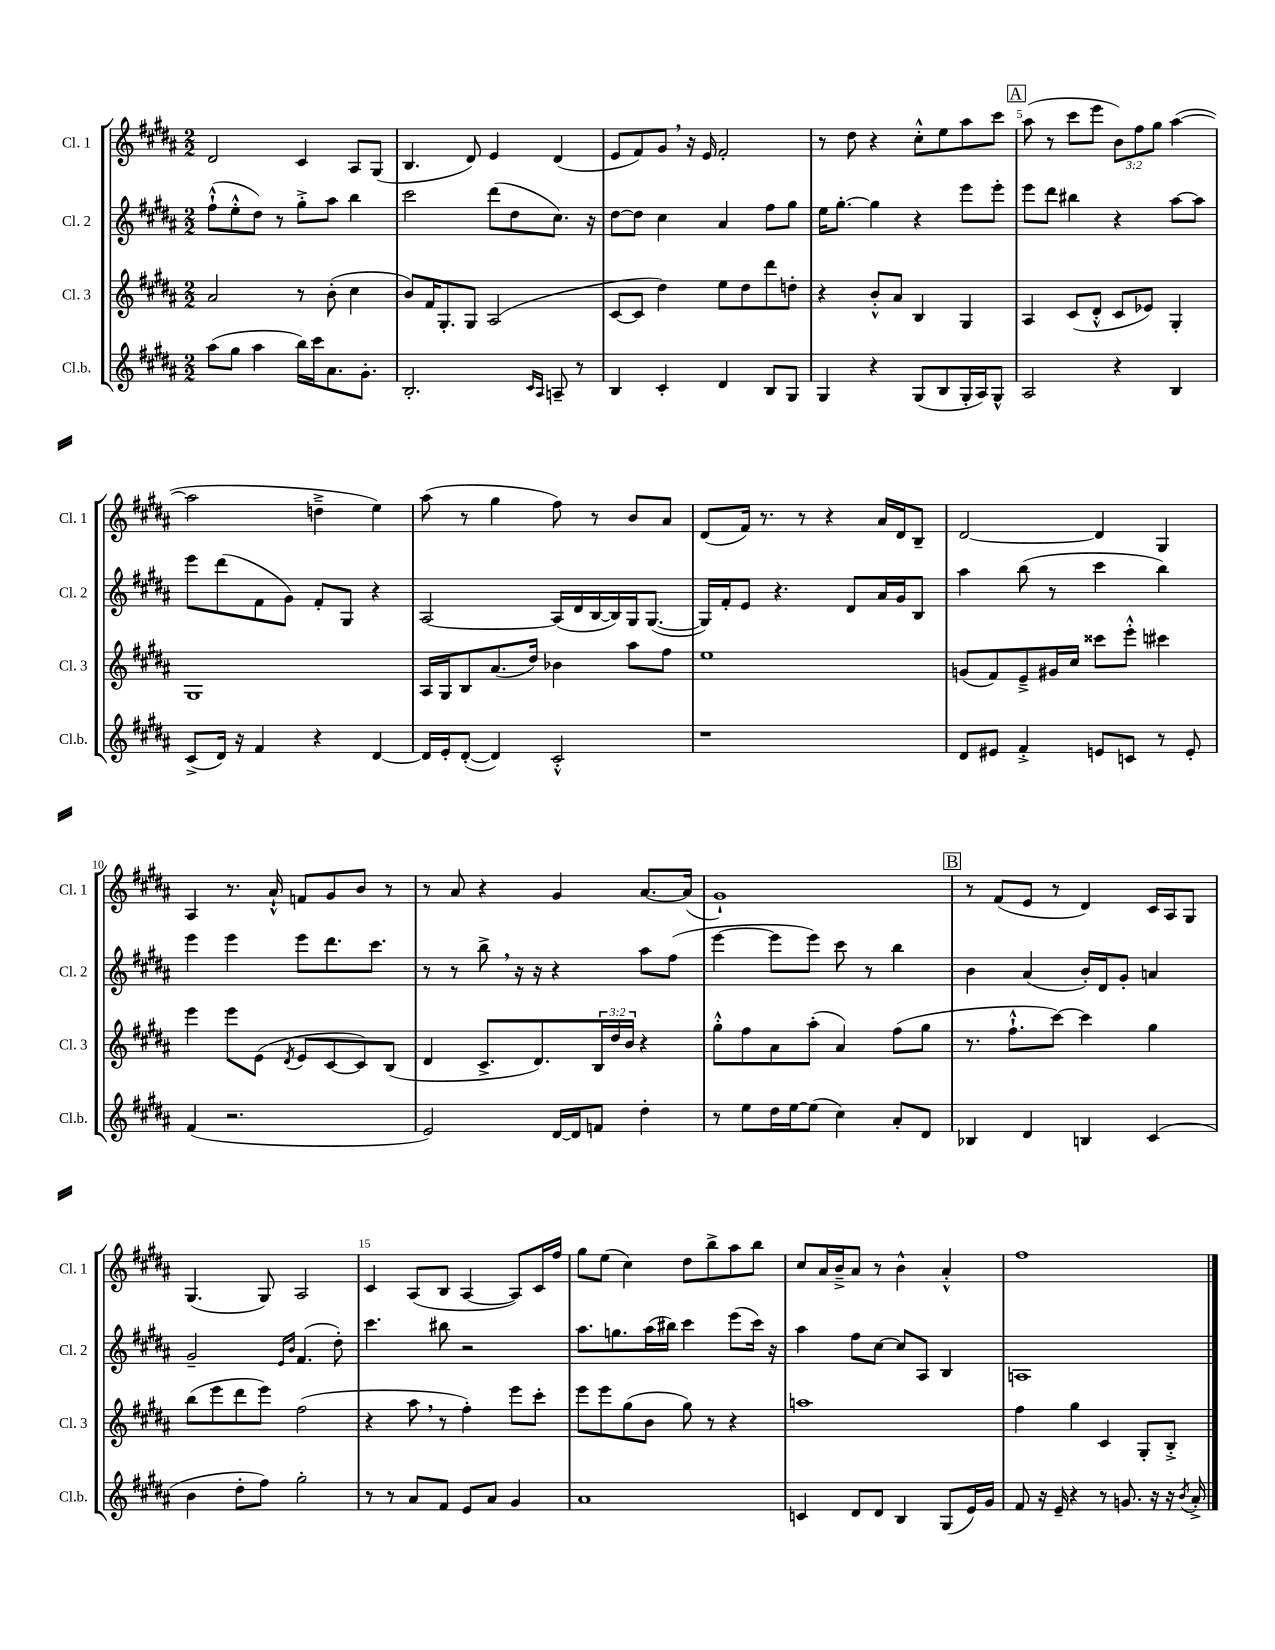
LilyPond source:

<<
\new StaffGroup <<
\new Staff = "s0" \with { instrumentName = "Cl. 1" shortInstrumentName = "Cl. 1" } {
    \clef treble \key b \major \numericTimeSignature \time 2/2 \override Staff.TupletNumber.text = #tuplet-number::calc-fraction-text
    dis'2 cis'4 ais8 gis8( |
    b4. dis'8) e'4 dis'4( |
    e'8 fis'8) gis'8 \breathe r16 e'16 fis'2-. |
    r8 dis''8 r4 cis''8-.-^ e''8 ais''8 cis'''8 |
    \mark \markup { \box "A" } ais''8( r8 cis'''8 e'''8 \tuplet 3/2 { b'8) fis''8 gis''8 } ais''4~( |
    ais''2 d''4---> e''4) |
    ais''8( r8 gis''4 fis''8) r8 b'8 ais'8 |
    dis'8( fis'16) r8. r8 r4 ais'16 dis'16 b8-- |
    dis'2~ dis'4 gis4 |
    ais4 r8. ais'16-!-^ f'8 gis'8 b'8 r8 |
    r8 ais'8 r4 gis'4 ais'8.~ ais'16( |
    gis'1-!) |
    \mark \markup { \box "B" } r8 fis'8( e'8 r8 dis'4) cis'16 ais16 gis8 |
    gis4.( gis8) ais2 |
    cis'4 ais8( b8 ais4~ ais8) cis'16 fis''16 |
    gis''8 e''8( cis''4) dis''8 b''8-> ais''8 b''8 |
    cis''8 ais'16 b'16---> ais'8 r8 b'4-^ ais'4-.-^ |
    fis''1 \bar "|." |
}
\new Staff = "s1" \with { instrumentName = "Cl. 2" shortInstrumentName = "Cl. 2" } {
    \clef treble \key b \major \numericTimeSignature \time 2/2
    fis''8-!-^( e''8-.-^ dis''8) r8 gis''8-.-> ais''8 b''4 |
    cis'''2 dis'''8( dis''8 cis''8.) r16 |
    dis''8~ dis''8 cis''4 ais'4 fis''8 gis''8 |
    e''16 gis''8.~-. gis''4 r4 e'''8 e'''8-. |
    \mark \markup { \box "A" } e'''8 dis'''8 bis''4 r4 ais''8~ ais''8 |
    e'''8 dis'''8( fis'8 gis'8) fis'8-. gis8 r4 |
    ais2~ ais16( dis'16 b16~ b16) gis16 gis8.~( |
    gis16) fis'16-. e'8 r4. dis'8 ais'16 gis'16 b8 |
    ais''4 b''8( r8 cis'''4 b''4) |
    e'''4 e'''4 e'''8 dis'''8. cis'''8. |
    r8 r8 b''8-> \breathe r16 r16 r4 ais''8 fis''8( |
    e'''4~ e'''8 e'''8) cis'''8 r8 b''4 |
    \mark \markup { \box "B" } b'4 ais'4( b'16-.) dis'16 gis'8-. a'4 |
    gis'2-- \grace { e'16 b'16 } fis'4.( dis''8-.) |
    cis'''4. bis''8 r2 |
    ais''8. g''8. ais''16( bis''16) cis'''4 e'''8( cis'''16) r16 |
    ais''4 fis''8 cis''8~ cis''8 ais8 b4 |
    a1 \bar "|." |
}
\new Staff = "s2" \with { instrumentName = "Cl. 3" shortInstrumentName = "Cl. 3" } {
    \clef treble \key b \major \numericTimeSignature \time 2/2 \override Staff.TupletNumber.text = #tuplet-number::calc-fraction-text
    ais'2 r8 b'8-.( cis''4 |
    b'8) fis'16 gis8.-. gis8 ais2( |
    cis'8~ cis'8 dis''4) e''8 dis''8 dis'''8 d''8-. |
    r4 b'8-.-^ ais'8 b4 gis4 |
    \mark \markup { \box "A" } ais4 cis'8( dis'8-.-^ cis'8 ees'8) gis4-. |
    gis1 |
    ais16 gis16 b8 ais'8.( dis''16) bes'4 ais''8 fis''8 |
    e''1 |
    g'8( fis'8) e'8---> gis'16 cis''16 cisis'''8 e'''8-.-^ cis'''4 |
    e'''4 e'''8 e'8( \acciaccatura { dis'8 } e'8 cis'8~ cis'8) b8( |
    dis'4 cis'8.-> dis'8.) \tuplet 3/2 { b16 dis''16 b'16 } r4 |
    gis''8-.-^ fis''8 ais'8 ais''8-.( ais'4) fis''8( gis''8 |
    \mark \markup { \box "B" } r8. fis''8.-!-^ cis'''8~) cis'''4 gis''4 |
    b''8( e'''8 dis'''8 e'''8) fis''2( |
    r4 ais''8 \breathe r8 fis''4-.) e'''8 cis'''8-. |
    e'''8 e'''8 gis''8( b'8 gis''8) r8 r4 |
    a''1 |
    fis''4 gis''4 cis'4 gis8-. b8-.-> \bar "|." |
}
\new Staff = "s3" \with { instrumentName = "Cl.b." shortInstrumentName = "Cl.b." } {
    \clef treble \key b \major \numericTimeSignature \time 2/2
    ais''8( gis''8 ais''4 b''16) cis'''16 ais'8. gis'8.-. |
    b2.-. \grace { cis'16 ais16 } a8-- r8 |
    b4 cis'4-. dis'4 b8 gis8 |
    gis4 r4 gis8( b8 gis16-. ais16) gis8-^ |
    \mark \markup { \box "A" } ais2 r4 b4 |
    cis'8->( dis'16) r16 fis'4 r4 dis'4~ |
    dis'16 e'16-. dis'8~-.( dis'4) cis'2-.-^ |
    r1 |
    dis'8 eis'8 fis'4-.-> e'8 c'8 r8 e'8-. |
    fis'4( r2. |
    e'2) dis'16~ dis'16 f'8 dis''4-. |
    r8 e''8 dis''16 e''16~ e''8( cis''4) ais'8-. dis'8 |
    \mark \markup { \box "B" } bes4 dis'4 b4 cis'4( |
    b'4 dis''8-. fis''8) gis''2-. |
    r8 r8 ais'8 fis'8 e'8 ais'8 gis'4 |
    ais'1 |
    c'4 dis'8 dis'8 b4 gis8( e'16) gis'16 |
    fis'8 r16 e'16-- r4 r8 g'8. r16 r16 \acciaccatura { b'8 } ais'16-.-> \bar "|." |
}
>>
>>
\layout { \context { \Score \override BarNumber.break-visibility = ##(#f #t #t) barNumberVisibility = #(every-nth-bar-number-visible 5) } }
